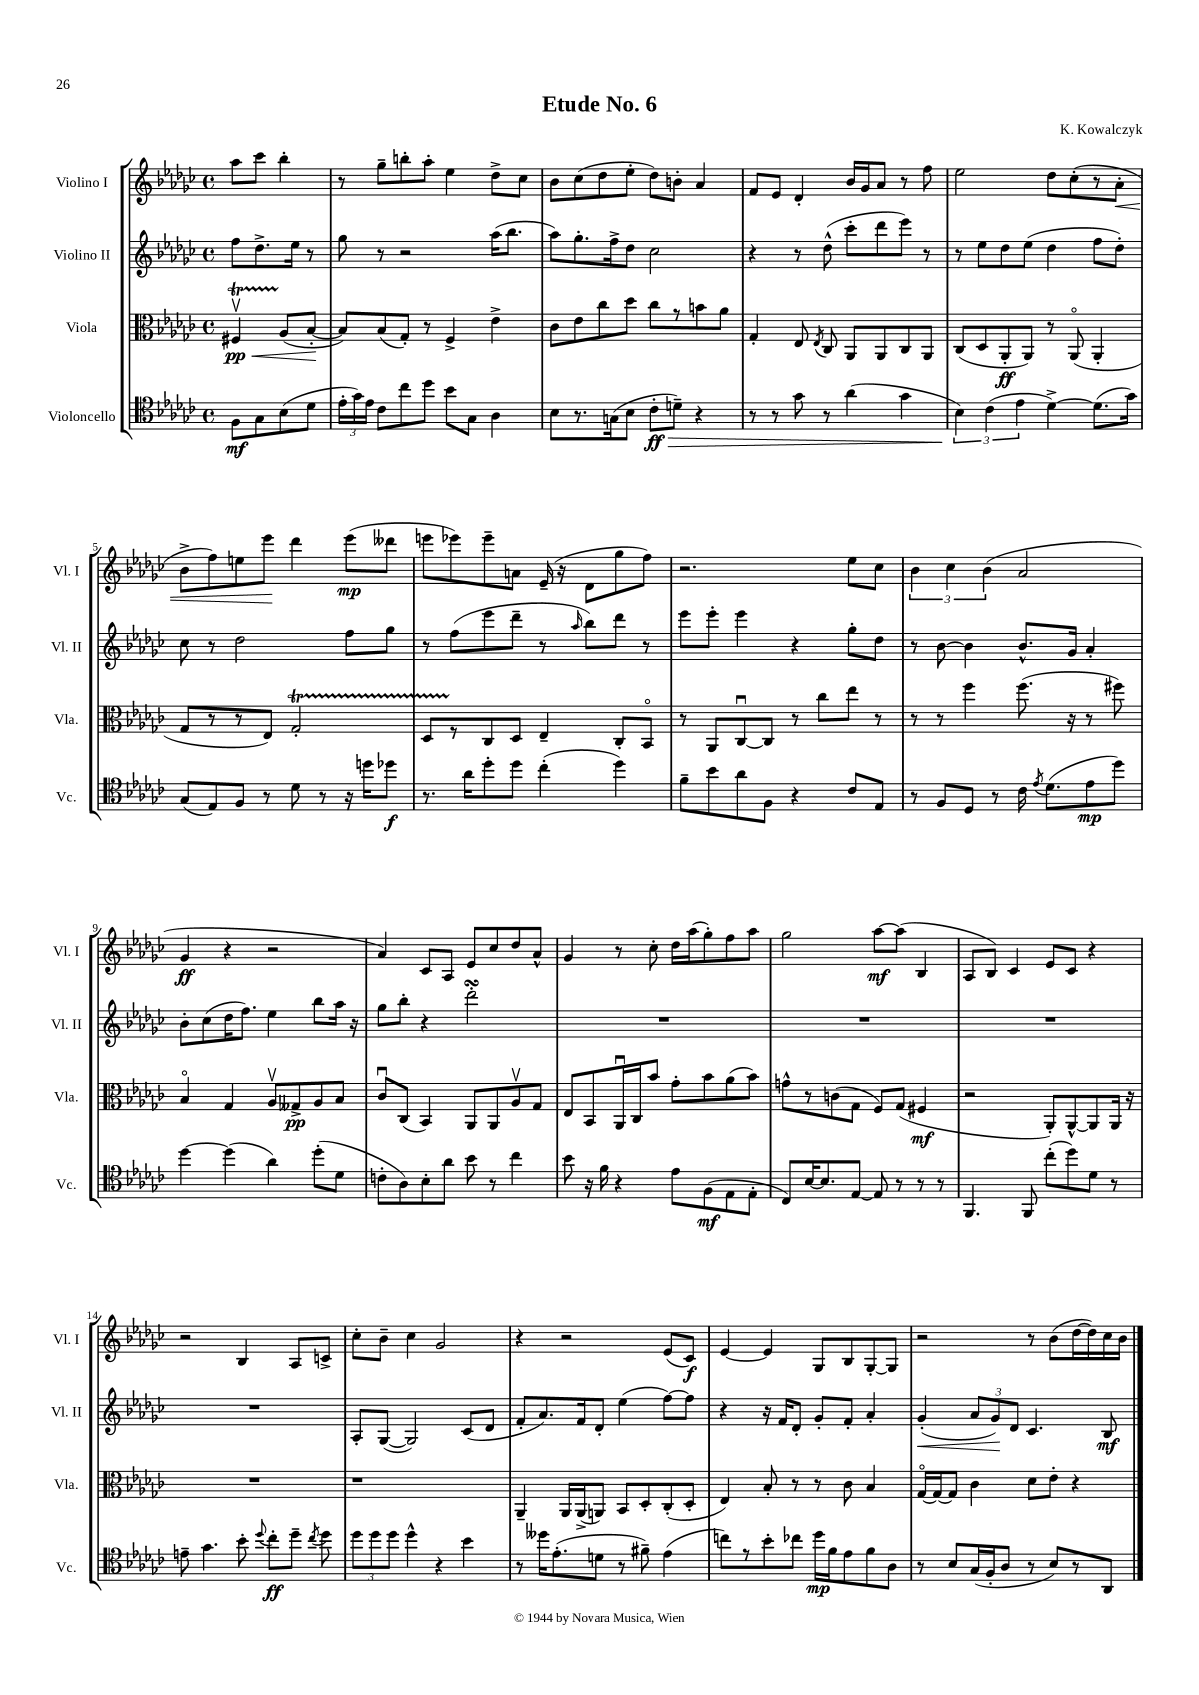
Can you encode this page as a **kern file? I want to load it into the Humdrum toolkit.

**kern	**dynam	**kern	**dynam	**kern	**dynam	**kern	**dynam
*part4	*part4	*part3	*part3	*part2	*part2	*part1	*part1
*staff4	*staff4	*staff3	*staff3	*staff2	*staff2	*staff1	*staff1
*I"Violoncello	*	*I"Viola	*	*I"Violino II	*	*I"Violino I	*
*I'Vc.	*	*I'Vla.	*	*I'Vl. II	*	*I'Vl. I	*
*clefC4	*	*clefC3	*	*clefG2	*	*clefG2	*
*k[b-e-a-d-g-c-]	*	*k[b-e-a-d-g-c-]	*	*k[b-e-a-d-g-c-]	*	*k[b-e-a-d-g-c-]	*
*M4/4	*	*M4/4	*	*M4/4	*	*M4/4	*
*met(c)	*	*met(c)	*	*met(c)	*	*met(c)	*
=	=	=	=	=	=	=	=
!	!	!	!LO:HP:b	!	!	!	!
8F\L	mf	4F#Xtv/	< pp	8ff\L	.	8aa-\L	.
8G-\	.	.	.	8.dd-^\	.	8ccc-\J	.
(8B-\	.	(8A-/L	.	.	.	4bb-'\	.
.	.	.	.	16ee-\Jk	.	.	.
8d-\J	.	[8B-'/J	.	8r	.	.	.
.	.	.	[	.	.	.	.
=1	=1	=1	=1	=1	=1	=1	=1
24e-'\LL	.	8B-/L])	.	8gg-\	.	8r	.
24g-\)	.	.	.	.	.	.	.
24e-\JJ	.	.	.	.	.	.	.
8c-\L	.	(8B-/	.	8r	.	8gg-~\L	.
8cc-\	.	8G-'/J)	.	2r	.	8bbn'\	.
8dd-\J	.	8r	.	.	.	8aa-'\J	.
8b-\L	.	4F^/	.	.	.	4ee-\	.
8G-\J	.	.	.	.	.	.	.
4A-\	.	4e-^\	.	(16aa-\KL	.	8dd-^\L	.
.	.	.	.	8.bb-\J	.	.	.
.	.	.	.	.	.	8cc-\J	.
=2	=2	=2	=2	=2	=2	=2	=2
8B-\L	.	8c-\L	.	8aa-\L)	.	8b-\L	.
8.r	.	8e-\	.	8.gg-'\	.	(8cc-\	.
.	.	8cc-\	.	.	.	8dd-\	.
(16Gn\k	.	.	.	16ff^\k	.	.	.
8B-\J	.	8dd-\J	.	8dd-\J	.	8ee-'\J	.
!	!LO:HP:b	!	!	!	!	!	!
8c-'\L	> ff	8cc-\L	.	2cc-\	.	8dd-\L)	.
8dn~\J)	.	8r	.	.	.	8bn'\J	.
4r	.	8bn\	.	.	.	4a-/	.
.	.	8a-\J	.	.	.	.	.
=3	=3	=3	=3	=3	=3	=3	=3
8r	.	4G-'/	.	4r	.	8f/L	.
8r	.	.	.	.	.	8e-/J	.
8g-\	.	8E-/	.	8r	.	4d-'/	.
.	.	8qE-/	.	.	.	.	.
8r	.	8C-/	.	(8dd-^^\	.	.	.
(4a-\	.	8AA-/L	.	8ccc-'\L	.	16b-/LL	.
.	.	.	.	.	.	16g-/J	.
.	.	8AA-/	.	8ddd-\	.	8a-/J	.
4g-\	.	8C-/	.	8eee-\J)	.	8r	.
.	.	8AA-/J	.	8r	.	8ff\	.
=4	=4	=4	=4	=4	=4	=4	=4
6B-\)	.	(8C-/L	.	8r	.	2ee-\	.
.	.	8D-/	.	8ee-\L	.	.	.
(6c-\	]	.	.	.	.	.	.
.	.	8AA-'/	ff	8dd-\	.	.	.
6e-\	.	.	.	.	.	.	.
.	.	8AA-/J)	.	(8ee-\J	.	.	.
[4d-^\)	.	8r	.	4dd-\	.	8dd-\L	.
.	.	(8AA-/	.	.	.	(8cc-'\	.
(8.d-\L]	.	4AA-'/	.	8ff\L	.	8r	.
!	!	!	!	!	!	!	!LO:HP:b
.	.	.	.	8dd-'\J)	.	8a-'\J	<
16g-\Jk)	.	.	.	.	.	.	.
!!LO:LB:g=z
=5	=5	=5	=5	=5	=5	=5	=5
(8G-/L	.	8G-/L	.	8cc-\	.	8b-^\L	.
8E-/)	.	8r	.	8r	.	8ff\)	.
8F/J	.	8r	.	2dd-\	.	8een\	.
8r	.	8E-/J)	.	.	.	8eee-\J	.
8d-\	.	2G-T'/	.	.	.	4ddd-\	[
8r	.	.	.	.	.	.	.
16r	.	.	.	8ff\L	.	(8eee-\L	mp
16ddn\KL	.	.	.	.	.	.	.
8dd-X\J	f	.	.	8gg-\J	.	8ddd--X\J	.
=6	=6	=6	=6	=6	=6	=6	=6
8.r	.	8D-TTT/L	.	8r	.	8eeen\L	.
.	.	8r	.	(8ff\L	.	8eee-X\)	.
16a-\KL	.	.	.	.	.	.	.
8dd-'\	.	8C-/	.	8eee-\	.	8eee-~\	.
8dd-\J	.	8D-/J	.	8ddd-~\J	.	8an\J	.
(4cc-'\	.	4E-~/	.	8r	.	(16e-~/	.
.	.	.	.	.	.	16r	.
.	.	.	.	16qqaa-/	.	.	.
.	.	.	.	8bb-\L)	.	8d-\L	.
4dd-\)	.	8C-'/L	.	8ddd-\J	.	8gg-\	.
.	.	8BB-/J	.	8r	.	8ff\J)	.
=7	=7	=7	=7	=7	=7	=7	=7
8f~\L	.	8r	.	8eee-\L	.	2.r	.
8b-\	.	8AA-/L	.	8eee-'\J	.	.	.
8a-\	.	[8C-u/	.	4eee-\	.	.	.
8F\J	.	8C-/J]	.	.	.	.	.
4r	.	8r	.	4r	.	.	.
.	.	8cc-\L	.	.	.	.	.
8c-/L	.	8ee-\J	.	8gg-'\L	.	8ee-\L	.
8E-/J	.	8r	.	8dd-\J	.	8cc-\J	.
=8	=8	=8	=8	=8	=8	=8	=8
8r	.	8r	.	8r	.	6b-\	.
8F/L	.	8r	.	[8b-\	.	.	.
.	.	.	.	.	.	6cc-\	.
8D-/J	.	4ff\	.	4b-\]	.	.	.
.	.	.	.	.	.	(6b-\	.
8r	.	.	.	.	.	.	.
16c-\	.	(8.ff\	.	8.b-^^/L	.	2a-/	.
8qe-/	.	.	.	.	.	.	.
(8.d-\L	.	.	.	.	.	.	.
.	.	16r	.	16g-/Jk	.	.	.
8e-\	mp	8r	.	4a-'/	.	.	.
8dd-\J)	.	8ff#X\)	.	.	.	.	.
!!LO:LB:g=z
=9	=9	=9	=9	=9	=9	=9	=9
[4dd-\	.	4B-/	.	8b-'\L	.	4g-/	ff
.	.	.	.	(8cc-\	.	.	.
(4dd-\]	.	4G-/	.	16dd-\K	.	4r	.
.	.	.	.	8.ff\J)	.	.	.
4a-\)	.	8A-v/L	.	4ee-\	.	2r	.
.	.	8G--X^/	pp	.	.	.	.
(8dd-'\L	.	8A-/	.	8bb-\L	.	.	.
8d-\J	.	8B-/J	.	16aa-\Jk	.	.	.
.	.	.	.	16r	.	.	.
=10	=10	=10	=10	=10	=10	=10	=10
8cn'\L	.	8c-u/L	.	8gg-\L	.	4a-/)	.
8A-\)	.	(8C-/J	.	8bb-'\J	.	.	.
8B-'\	.	4BB-/)	.	4r	.	8c-/L	.
8a-\J	.	.	.	.	.	8A-/J	.
8b-\	.	8AA-/L	.	2ddd-sSSS'\	.	8e-/L	.
8r	.	8AA-/	.	.	.	8cc-/	.
4cc-\	.	8A-v/	.	.	.	8dd-/	.
.	.	8G-/J	.	.	.	8a-^^/J	.
=11	=11	=11	=11	=11	=11	=11	=11
8b-\	.	8E-/L	.	1r	.	4g-/	.
16r	.	8BB-/	.	.	.	.	.
16f\	.	.	.	.	.	.	.
4r	.	16AA-u/L	.	.	.	8r	.
.	.	16C-/J	.	.	.	.	.
.	.	8b-/J	.	.	.	8cc-'\	.
8e-\L	.	8g-'\L	.	.	.	16dd-\LL	.
.	.	.	.	.	.	(16aa-\J	.
(8F\	mf	8b-\	.	.	.	8gg-'\)	.
8E-\	.	(8a-\	.	.	.	8ff\	.
8E-'\J	.	8b-\J)	.	.	.	8aa-\J	.
=12	=12	=12	=12	=12	=12	=12	=12
8C-/L)	.	8gn^^\L	.	1r	.	2gg-\	.
[16B-/K	.	8r	.	.	.	.	.
8.B-/]	.	.	.	.	.	.	.
.	.	(8cn\	.	.	.	.	.
[8E-/J	.	8G-\J	.	.	.	.	.
8E-/]	.	8F/L)	.	.	.	[8aa-\L	mf
8r	.	(8G-/J	.	.	.	(8aa-\J]	.
8r	.	4F#X/	mf	.	.	4B-/	.
8r	.	.	.	.	.	.	.
=13	=13	=13	=13	=13	=13	=13	=13
4.FF/	.	2r	.	1r	.	8A-/L	.
.	.	.	.	.	.	8B-/J)	.
.	.	.	.	.	.	4c-/	.
8FF/	.	.	.	.	.	.	.
(8cc-'\L	.	8AA-'/L)	.	.	.	8e-/L	.
8dd-\)	.	[8AA-^^/	.	.	.	8c-/J	.
8d-\J	.	8AA-/]	.	.	.	4r	.
8r	.	16AA-/Jk	.	.	.	.	.
.	.	16r	.	.	.	.	.
!!LO:LB:g=z
=14	=14	=14	=14	=14	=14	=14	=14
8en~\	.	1r	.	1r	.	2r	.
4.g-\	.	.	.	.	.	.	.
8b-'\	.	.	.	.	.	4B-/	.
8qqdd-/	.	.	.	.	.	.	.
8cc-'\L	ff	.	.	.	.	.	.
8dd-~\J	.	.	.	.	.	8A-/L	.
8qcc-/	.	.	.	.	.	.	.
8dd-\	.	.	.	.	.	8cn^/J	.
=15	=15	=15	=15	=15	=15	=15	=15
12dd-\L	.	1r	.	8A-'/L	.	8cc-'\L	.
12dd-\	.	.	.	.	.	.	.
.	.	.	.	([8G-/J	.	8b-~\J	.
12dd-\J	.	.	.	.	.	.	.
4dd-^^\	.	.	.	2G-/])	.	4cc-\	.
4r	.	.	.	.	.	2g-/	.
4b-\	.	.	.	(8c-/L	.	.	.
.	.	.	.	8d-/J	.	.	.
=16	=16	=16	=16	=16	=16	=16	=16
8r	.	4AA-~/	.	8f'/L	.	4r	.
16dd--X\KL	.	.	.	8.a-/)	.	.	.
(8.e-'\	.	.	.	.	.	.	.
.	.	16AA-/LL	.	.	.	2r	.
.	.	(16AA-^/J	.	16f/k	.	.	.
8dn\J	.	8AAn/J)	.	8d-'/J	.	.	.
8r	.	8BB-/L	.	(4ee-\	.	.	.
8f#X~\)	.	8D-'/	.	.	.	.	.
(4e-\	.	(8C-'/	.	[8ff\L)	.	(8e-/L	.
.	.	8D-'/J	.	8ff\J]	.	8c-/J)	f
=17	=17	=17	=17	=17	=17	=17	=17
8ccn\L)	.	4E-/)	.	4r	.	[4e-/	.
8r	.	.	.	.	.	.	.
8b-'\	.	8B-'/	.	16r	.	4e-/]	.
.	.	.	.	16f/KL	.	.	.
8cc-X\J	.	8r	.	8d-'/J	.	.	.
16dd-\LL	mp	8r	.	8g-'/L	.	8G-/L	.
16f\J	.	.	.	.	.	.	.
8e-\	.	8c-\	.	8f'/J	.	8B-/	.
8f\	.	4B-/	.	4a-'/	.	[8G-'/	.
8A-\J	.	.	.	.	.	8G-/J]	.
=18	=18	=18	=18	=18	=18	=18	=18
!	!	!	!	!	!LO:HP:b	!	!
8r	.	[16G-/LL	.	(4g-'/	<	2r	.
.	.	16G-/J_	.	.	.	.	.
8B-/L	.	8G-/J]	.	.	.	.	.
(16G-/L	.	4c-\	.	12a-/L	.	.	.
16F'/J	.	.	.	.	.	.	.
.	.	.	.	12g-/)	.	.	.
8A-/J	.	.	.	.	.	.	.
.	.	.	.	12d-/J	[	.	.
8r	.	8d-\L	.	4.c-/	.	8r	.
8B-/L)	.	8e-'\J	.	.	.	(8b-\L	.
8r	.	4r	.	.	.	[16dd-\L	.
.	.	.	.	.	.	16dd-\])	.
8AA-/J	.	.	.	8B-/	mf	16cc-\	.
.	.	.	.	.	.	16b-\JJ	.
==	==	==	==	==	==	==	==
*-	*-	*-	*-	*-	*-	*-	*-
